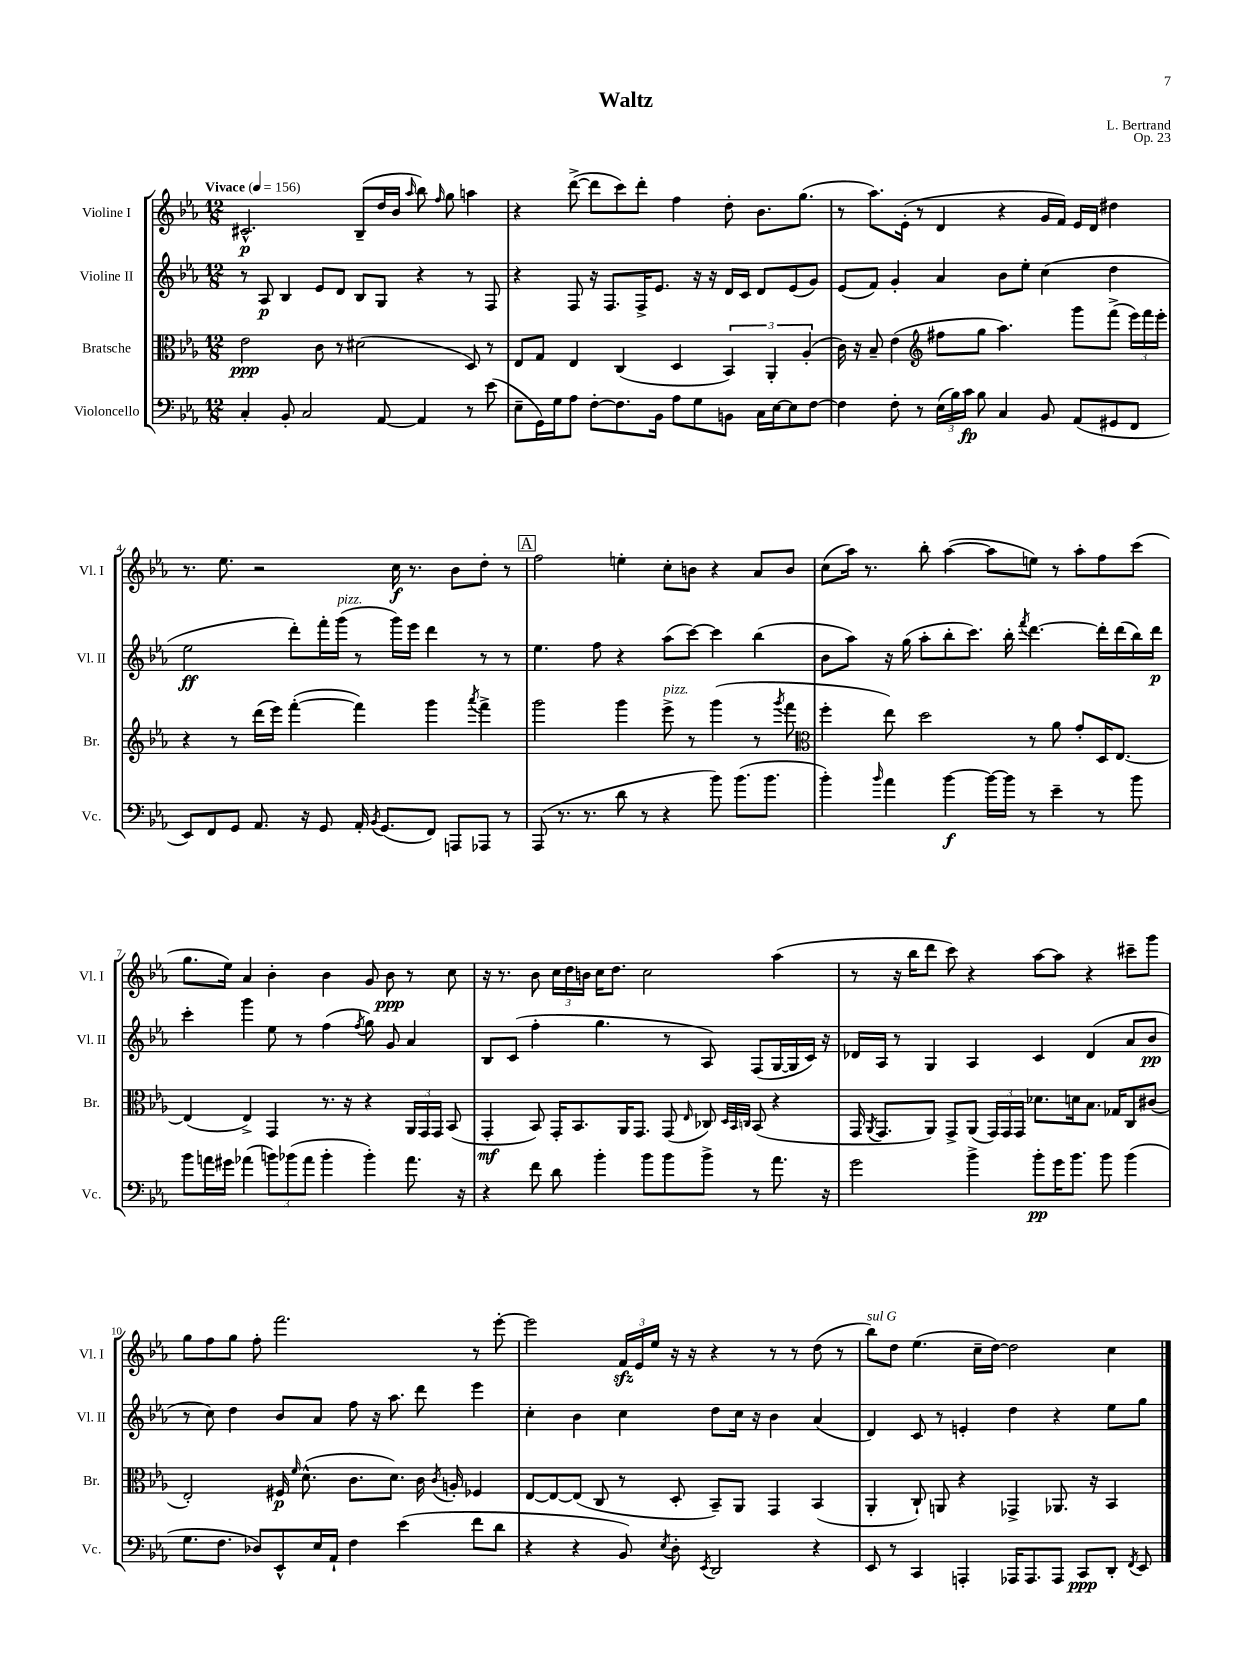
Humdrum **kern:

**kern	**kern	**kern	**kern
*staff4	*staff3	*staff2	*staff1
*clefF4	*clefC3	*clefG2	*clefG2
*k[b-e-a-]	*k[b-e-a-]	*k[b-e-a-]	*k[b-e-a-]
*M12/8	*M12/8	*M12/8	*M12/8
*MM156	*MM156	*MM156	*MM156
4C'	2e-	8r	2.c#^^
.	.	8A-	.
8BB-'	.	4B-	.
2C	.	.	.
.	8c	8e-	.
.	8r	8d	.
.	(2d#	8B-	(8B-~
[8AA-	.	8G	16dd
.	.	.	16b-
.	.	.	16qqaa-
4AA-]	.	4r	8bb-)
.	.	.	16qqff
.	.	.	8gg
8r	8D)	8r	4aa
(8e-	8r	8F	.
=	=	=	=
8E-~	8E-	4r	4r
16GG)	8G	.	.
16G	.	.	.
8A-	4E-	8F	([8ddd^
[8F'	.	16r	8ddd]
.	.	8.F	.
8.F]	(4C	.	8ccc)
.	.	16F^	8ddd'
16BB-	.	8.e-	.
8A-	4D	.	4ff
8G	.	16r	.
.	.	16r	.
8BB	6BB-)	16d	8dd'
.	.	16c	.
16C	.	8d	8.b-
.	6AA-'	.	.
[16E-	.	.	.
8E-]	.	(8e-	.
.	.	.	(8.gg
.	(6A-'	.	.
[8F	.	8g)	.
=	=	=	=
4F]	16c)	(8e-	8r
.	16r	.	.
.	8B-~	8f)	8.aa-)
8F'	(4e-	4g'	.
.	.	.	(16e-'
8r	.	.	8r
*	*clefG2	*	*
(24E-	8ff#	4a-	4d
24B-)	.	.	.
24c	.	.	.
8B-	8gg	.	.
4C	4.aa-)	8b-	4r
.	.	8ee-'	.
8BB-	.	(4cc	16g
.	.	.	16f)
(8AA-	8ggg	.	16e-
.	.	.	16d
8GG#	(8fff^	4dd	4dd#
8FF	24eee-)	.	.
.	24fff	.	.
.	24eee-'	.	.
=	=	=	=
8EE-)	4r	2ee-	8.r
8FF	.	.	.
.	.	.	8.ee-
8GG	8r	.	.
8.AA-	(16ddd	.	2r
.	16eee-)	.	.
.	([4fff'	8ddd')	.
16r	.	.	.
8GG	.	16fff'	.
.	.	(16ggg	.
16AA-'	4fff])	8r	.
8qBB-	.	.	.
(8.GG	.	.	.
.	.	16ggg)	16cc
.	.	16eee-	8.r
8FF)	4ggg	4ddd	.
8AAA	.	.	8b-
.	8qaaa-	.	.
8AAA-	4fff^	8r	8dd'
8r	.	8r	8r
=	=	=	=
(8AAA-	2ggg	4.ee-	2ff
8.r	.	.	.
8.r	.	.	.
.	.	8ff	.
8d	4ggg	4r	4ee'
8r	.	.	.
4r	8eee-^	(8aa-	8cc'
.	8r	[8ccc)	8b
8b-)	(4ggg	4ccc]	4r
(8.b-	.	.	.
.	8r	(4bb-	8a-
8.b-	.	.	.
.	8qggg	.	.
.	8fff	.	8b
=	=	=	=
*	*clefC3	*	*
4b-')	4ff'	8b-	(8cc
.	.	8aa-)	16aa-)
.	.	.	8.r
16qqb-	.	.	.
4a-	8ee-)	16r	.
.	.	(16gg	.
.	2dd	8aa-'	8bb-'
[4b-	.	8bb-'	([4aa-
.	.	8.ccc)	.
16b-_	.	.	8aa-]
16b-]	.	16bb-'	.
.	.	8qfff	.
8r	8r	[4.ddd	8ee)
4e-~	8a-	.	8r
.	8g'	.	8aa-'
8r	16D	16ddd']	8ff
.	[8.E-	(16ddd	.
8b-	.	16bb-)	(8ccc
.	.	16ddd	.
=	=	=	=
8b-	(4E-]	4ccc'	8.gg
16a	.	.	.
16g#	.	.	16ee-)
(4a-	4E-^)	4ggg	4a-
12b)	4GG	8ee-	4b-'
(12b-	.	.	.
.	.	8r	.
12a-	.	.	.
4b-'	8.r	(4ff	4b-
.	16r	.	.
.	.	8qff	.
4b-')	4r	8gg)	8g
.	.	8g	8b-
8.a-	24AA-	4a-	8r
.	24GG	.	.
.	24GG	.	.
.	(8BB-	.	8cc
16r	.	.	.
=	=	=	=
4r	4GG'	8B-	16r
.	.	.	8.r
.	.	(8c	.
8f	8BB-)	4ff'	8b-
8d	16GG'	.	24cc
.	.	.	24dd
.	8.BB-	.	.
.	.	.	24b
4b-'	.	4.gg	16cc
.	.	.	8.dd
.	16AA-	.	.
.	8.GG	.	.
8b-	.	.	2cc
8b-	(8GG	8r	.
.	16qqE-	.	.
8b-^	8C-)	8A-)	.
.	32qqD	.	.
.	32qqBB-	.	.
.	32qqC	.	.
8r	(8BB-	(8F	.
8.a-	4r	[16G	(4aa-
.	.	16G]	.
.	.	16c)	.
16r	.	16r	.
=	=	=	=
2g	16GG	16d-	8r
.	8qAA-	.	.
.	8.GG	16A-	.
.	.	8r	16r
.	.	.	16bb-
.	8AA-)	4G	8ddd
.	8GG^	.	8ccc)
4b-^	(8AA-	4A-	4r
.	24GG)	.	.
.	24GG	.	.
.	24GG	.	.
8b-'	8.d-	4c	[8aa-
16g	.	.	8aa-]
8.b-	16d	.	.
.	8.B-	(4d-	4r
8b-	.	.	.
.	16G-	.	.
(4b-	8C	8a-	8ccc#~
.	(8c#	8b-	8ggg
=	=	=	=
8.G	2E-')	8r	8gg
.	.	8cc)	8ff
8.F	.	.	.
.	.	4dd	8gg
8D-)	.	.	8ff'
8EE-^^	16F#	8b-	2.fff
.	16qqf	.	.
.	(8.d^^	.	.
16E-	.	8a-	.
16AA-`	.	.	.
4F	8.c	8ff	.
.	.	16r	.
.	8.d)	8.aa-	.
(4e-	.	.	.
.	16c	8ddd	.
.	8qc	.	.
.	16A'	.	.
8f	4F-	4eee-	8r
8d	.	.	[8eee-'
=	=	=	=
4r	[8E-	4cc'	2eee-]
.	8E-_	.	.
4r	(8E-]	4b-	.
.	8C	.	.
8BB-)	8r	4cc	24f
.	.	.	24e-
.	.	.	24ee-
8qE-	.	.	.
8D'	8D'	.	16r
.	.	.	16r
8qEE-	.	.	.
2DD	8BB-~)	8dd	4r
.	8AA-	16cc	.
.	.	16r	.
.	4GG	4b-	8r
.	.	.	8r
4r	(4BB-	(4a-	(8dd
.	.	.	8r
=	=	=	=
8EE-	4AA-'	4d)	8bb-)
8r	.	.	8dd
4CC	8C`)	8c	(4.ee-
.	8AA	8r	.
4AAA'	4r	4e'	.
.	.	.	16cc~
.	.	.	[16dd)
16AAA-	4GG-^	4dd	2dd]
8.AAA-	.	.	.
8AAA-	8.AA-	4r	.
8CC	.	.	.
.	16r	.	.
8DD'	4BB-	8ee-	4cc
8qFF	.	.	.
8EE-	.	8gg	.
==	==	==	==
*-	*-	*-	*-
